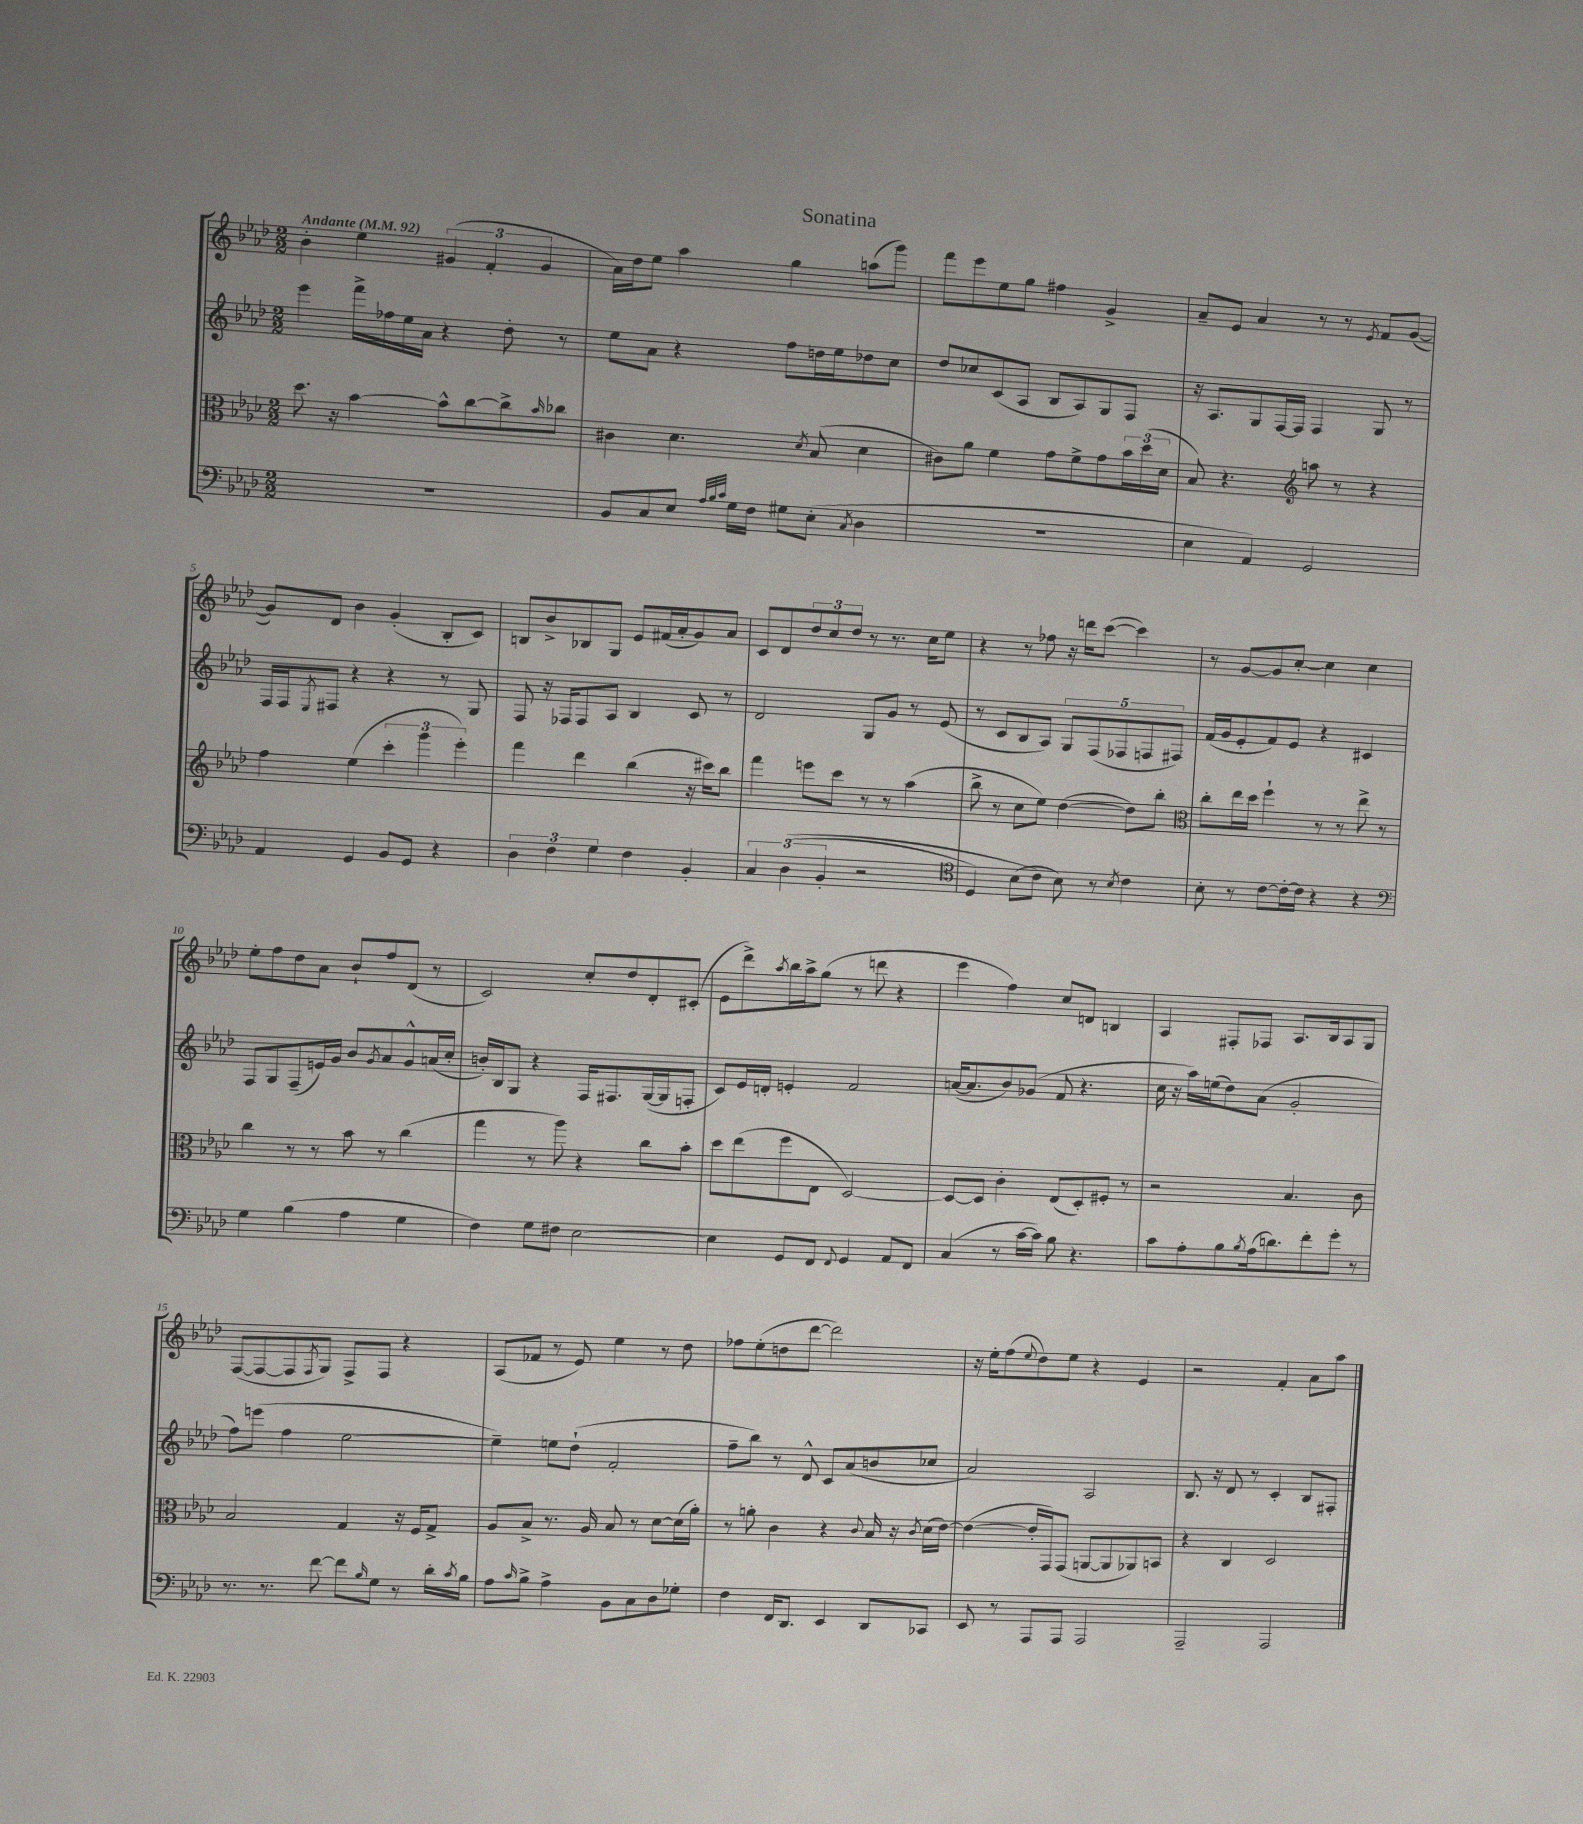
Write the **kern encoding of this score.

**kern	**kern	**kern	**kern
*part4	*part3	*part2	*part1
*staff4	*staff3	*staff2	*staff1
*clefF4	*clefC3	*clefG2	*clefG2
*k[b-e-a-d-]	*k[b-e-a-d-]	*k[b-e-a-d-]	*k[b-e-a-d-]
*M2/2	*M2/2	*M2/2	*M2/2
*MM92	*MM92	*MM92	*MM92
=1	=1	=1	=1
!	!	!	!LO:TX:a:B:t=Andante
1r	8.dd-\	4eee-\	4b-'\
.	16r	.	.
.	[4b-\	16fff^\LL	4ee-\
.	.	16ff-X\	.
.	.	16ee-\	.
.	.	16a-\JJ	.
.	8b-^^\L]	4r	(6g#X/
.	[8cc\	.	.
.	.	.	6f'/
.	8cc^\]	8dd-'\	.
.	.	.	6g#/
.	16qqb-/	.	.
.	8cc-X\J	8r	.
=2	=2	=2	=2
8BB-/L	4c#X\	8ee-\L	16a-\LL)
.	.	.	16dd-\J
8C/	.	8a-\J	8ee-\J
8E-/J	4.d-\	4r	4aa-\
32qqA-/LLL	.	.	.
32qqB-/	.	.	.
32qqc/JJJ	.	.	.
16G\LL	.	.	.
16F\JJ	.	.	.
8G#X\L	.	8ff\L	4gg\
.	8qd-/	.	.
(8E-'\J	(8B-/	16ddn\L	.
.	.	16ee-\J	.
8qC/	.	.	.
4D-\	4d-\	8dd-X\	(8aan\L
.	.	8cc\J	8ggg\J)
=3	=3	=3	=3
1r	8c#X\L)	8dd-/L	8fff\L
.	8a-\J	8cc-X/	8eee-\
.	4f\	(8c/	8ee-\
.	.	8A-/J	8gg\J
.	8g\L	8B-/L	4ff#X\
.	8f^\	8A-/)	.
.	8g\	8G/	4g^/
.	24b-\L	8F/J	.
.	(24dd-\	.	.
.	24d-\JJ	.	.
=4	=4	=4	=4
4E-\	8B-/)	16r	8a-~/L
.	.	8.A-/L	.
.	4.r	.	8e-/J
4AA-/)	.	8G/	4a-/
.	.	[16F/L	.
.	.	16F/JJ]	.
*	*clefG2	*	*
2GG/	8aan\	4F/	8r
.	8r	.	8r
.	.	.	8qe-/
.	4r	8G/	8f/L
.	.	8r	([8g/J
!!LO:LB:g=z
=5	=5	=5	=5
4AA-/	4ff\	16F/LL	8g/L])
.	.	16F/J	.
.	.	8qE-/	.
.	.	8F#X/J	8d-/J
4GG/	(4ee-\	4r	4b-\
8BB-/L	6ccc'\	4r	(4g'/
8GG/J	.	.	.
.	6ggg\	.	.
4r	.	8r	8B-'/L
.	6eee-'\)	.	.
.	.	8G/	8c/J)
=6	=6	=6	=6
6D-\	4fff\	8F/	8Bn/L
.	.	16r	8b-^/
6F\	.	.	.
.	.	16F-X/KL	.
.	4ddd-\	8F-/	8B-X/
6G\	.	.	.
.	.	8A-/J	8G/J
4F\	(4bb-\	4B-/	8e-/L
.	.	.	(16f#X/L
.	.	.	16a-'/J
4BB-'/	16r	8c/	8g/)
.	16ccc#X\KL)	.	.
.	8bb-\J	8r	8a-/J
=7	=7	=7	=7
6C/	4fff\	2d-/	8c/L
.	.	.	8d-/
((6D-\	.	.	.
.	8eeen\L	.	12dd-/
6BB-'/	.	.	12cc/
.	8ccc\J	.	.
.	.	.	12dd-/J
2r	8r	8G/L	8r
.	8r	8g/J	8.r
.	(4aa-\	8r	.
.	.	.	16cc\KL
.	.	(8e-/	8ee-\J
=8	=8	=8	=8
*clefC4	*	*	*
4D-/)	8bb-^\	8r	4r
.	8r	8c/L	.
(8B-\L	8cc\L	8B-/	8r
8c\J)	8ee-\J)	8A-/J)	8ff-X\
8B-\)	([4dd-\	10G/L	16r
.	.	.	16dddn\KL
.	.	(10F/	.
8r	.	.	([8ccc\J
.	.	10F-X/	.
8qB-/	.	.	.
4c\	8dd-\L])	.	4ccc\])
.	.	10Fn/	.
.	8bb-'\J	.	.
.	.	10F#X/J)	.
=9	=9	=9	=9
*	*clefC3	*	*
8B-'\	8cc'\L	(16f/LL	8r
.	.	16g/J	.
8r	16ee-\L	8e-'/	[8g/L
.	16dd-\JJ	.	.
[8c\L	4ff`\	8f/)	8g/]
16c'\L_	.	8e-/J	[8cc'/J
16c\JJ]	.	.	.
4r	8r	4r	4cc\]
.	8r	.	.
4r	8ee-^\	4c#X/	4cc\
.	8r	.	.
!!LO:LB:g=z
=10	=10	=10	=10
*clefF4	*	*	*
4G\	4cc\	8F/L	8ee-'\L
.	.	8G/	8ff\
(4B-\	8r	(8F~/	8dd-\
.	8r	16en/L)	8a-\J
.	.	16g/JJ	.
4A-\	8b-\	8b-/L	8b-`/L
.	.	8qg/	.
.	8r	8a-/	8ff/
4G\	(4cc\	8g^^/	(8d-/J
.	.	(16an/L	8r
.	.	16cc'/JJ	.
=11	=11	=11	=11
4F\)	4gg\	16bn'/LL)	2c/)
.	.	16B-/J	.
.	.	8G/J	.
8G\L	8r	4r	.
8F#X\J	8aa-\)	.	.
[2E-\	4r	16F/KL	8cc'/L
.	.	8.F#X/	.
.	.	.	8dd-/
.	8cc\L	([16G/L	8d-'/
.	.	16G/J]	.
.	8b-'\J	8Fn'/J	(8c#X'/J
=12	=12	=12	=12
4E-\]	8dd-\L	8c/L)	8e-\L
.	(8ee-\	16e-/L	8ddd-^\)
.	.	16dn'/JJ	.
.	.	.	8qaa-/
8GG/L	8ff\	4en'/	16bb-\L
.	.	.	16aa-^\J
8FF/J	8E-\J	.	(8gg\J
8qqFF/	.	.	.
4GG/	[2D-/)	2f/	8r
.	.	.	8dddn\
8AA-/L	.	.	4r
8FF/J	.	.	.
=13	=13	=13	=13
(4C/	8D-/L_	([16an/KL	4eee-\
.	.	8.a/]	.
.	8D-/J]	.	.
8r	4c'\	8b-/)	4ff\)
[16c\LL	.	(8g-X/J	.
16c\JJ])	.	.	.
8B-\	(8E-/L	8f/	8cc/L
4.r	8D-'/)	4.r	8dn/J
.	8F#X'/J	.	4Bn/
.	8r	.	.
=14	=14	=14	=14
8c\L	2r	16cc\	4A-/
.	.	16r	.
8A-'\	.	16aa-\LL)	.
.	.	(16een\J	.
8B-\	.	8dd-\)	8F#X'/L
8qB-/	.	.	.
(16A-\k	.	(8a-\J	8F-X/J
8.dn\)	.	.	.
.	4.B-/	2g'/	8.A-/L
8f'\	.	.	.
.	.	.	16B-/k
8g'\J	.	.	8A-/
8r	8c\	.	8G/J
!!LO:LB:g=z
=15	=15	=15	=15
8.r	2B-/	8ff\L)	([8F/L
.	.	(8eeen\J	8F/_
8.r	.	.	.
.	.	4ff\	8F/]
.	.	.	8qF/
[8f\	.	.	8G/J)
8f\L]	4G/	[2ee-\	8F^/L
16qqB-/	.	.	.
8G\J	.	.	8F/J
8r	16r	.	4r
.	16F/KL	.	.
16d-'\LL	8G^/J	.	.
8qc/	.	.	.
16B-\JJ	.	.	.
=16	=16	=16	=16
8A-\L	8A-/L	4ee-~\])	(8A-/L
16qqc/	.	.	.
8B-^\J	8B-^/J	.	8f-X/J
4A-^\	8.r	8een\L	8r
.	.	(8dd-`\J	8e-/)
.	16A-/	.	.
8BB-\L	8B-/	2f'/	4ee-\
8C\	8r	.	.
8D-\	[8d-\L	.	8r
8G-X'\J	(16d-\L]	.	8dd-\
.	16a-'\JJ)	.	.
=17	=17	=17	=17
4F\	8r	8ff~\L	8ff-X\L
.	8an'\	8bb-\J)	(8ee-'\
16FF/KL	4c\	8r	8ddn\
8.DD-/J	.	.	.
.	.	8d-^^/	[8ddd-\J
4EE-/	4r	8c/L	2ddd-\])
.	.	(8a-/	.
.	8qqc/	.	.
8DD-/L	16B-/	8bn/	.
.	16r	.	.
.	8qc/	.	.
8CC-X/J	(16d-\LL	8cc-X/J	.
.	[16e-\JJ)	.	.
=18	=18	=18	=18
8EE-/	(4e-\_	2a-/)	16r
.	.	.	16ee-'\KL
8r	.	.	(8ff\
.	.	.	8qqee-/
8AAA-/L	16e-'/LL]	.	8dd-\)
.	16GG/J)	.	.
8AAA-/J	(8GG/J	.	8ee-\J
2AAA-/	[8AAn/L	2A-/	4r
.	8AA/]	.	.
.	8AA-X/)	.	4e-/
.	8BBn/J	.	.
=19	=19	=19	=19
2AAA-~/	4r	8.B-/	2r
.	.	16r	.
.	4C/	8d-/	.
.	.	8r	.
2AAA-/	2D-/	4c'/	4f'/
.	.	8B-/L	8a-\L
.	.	8F#X'/J	8aa-\J
==	==	==	==
*-	*-	*-	*-
